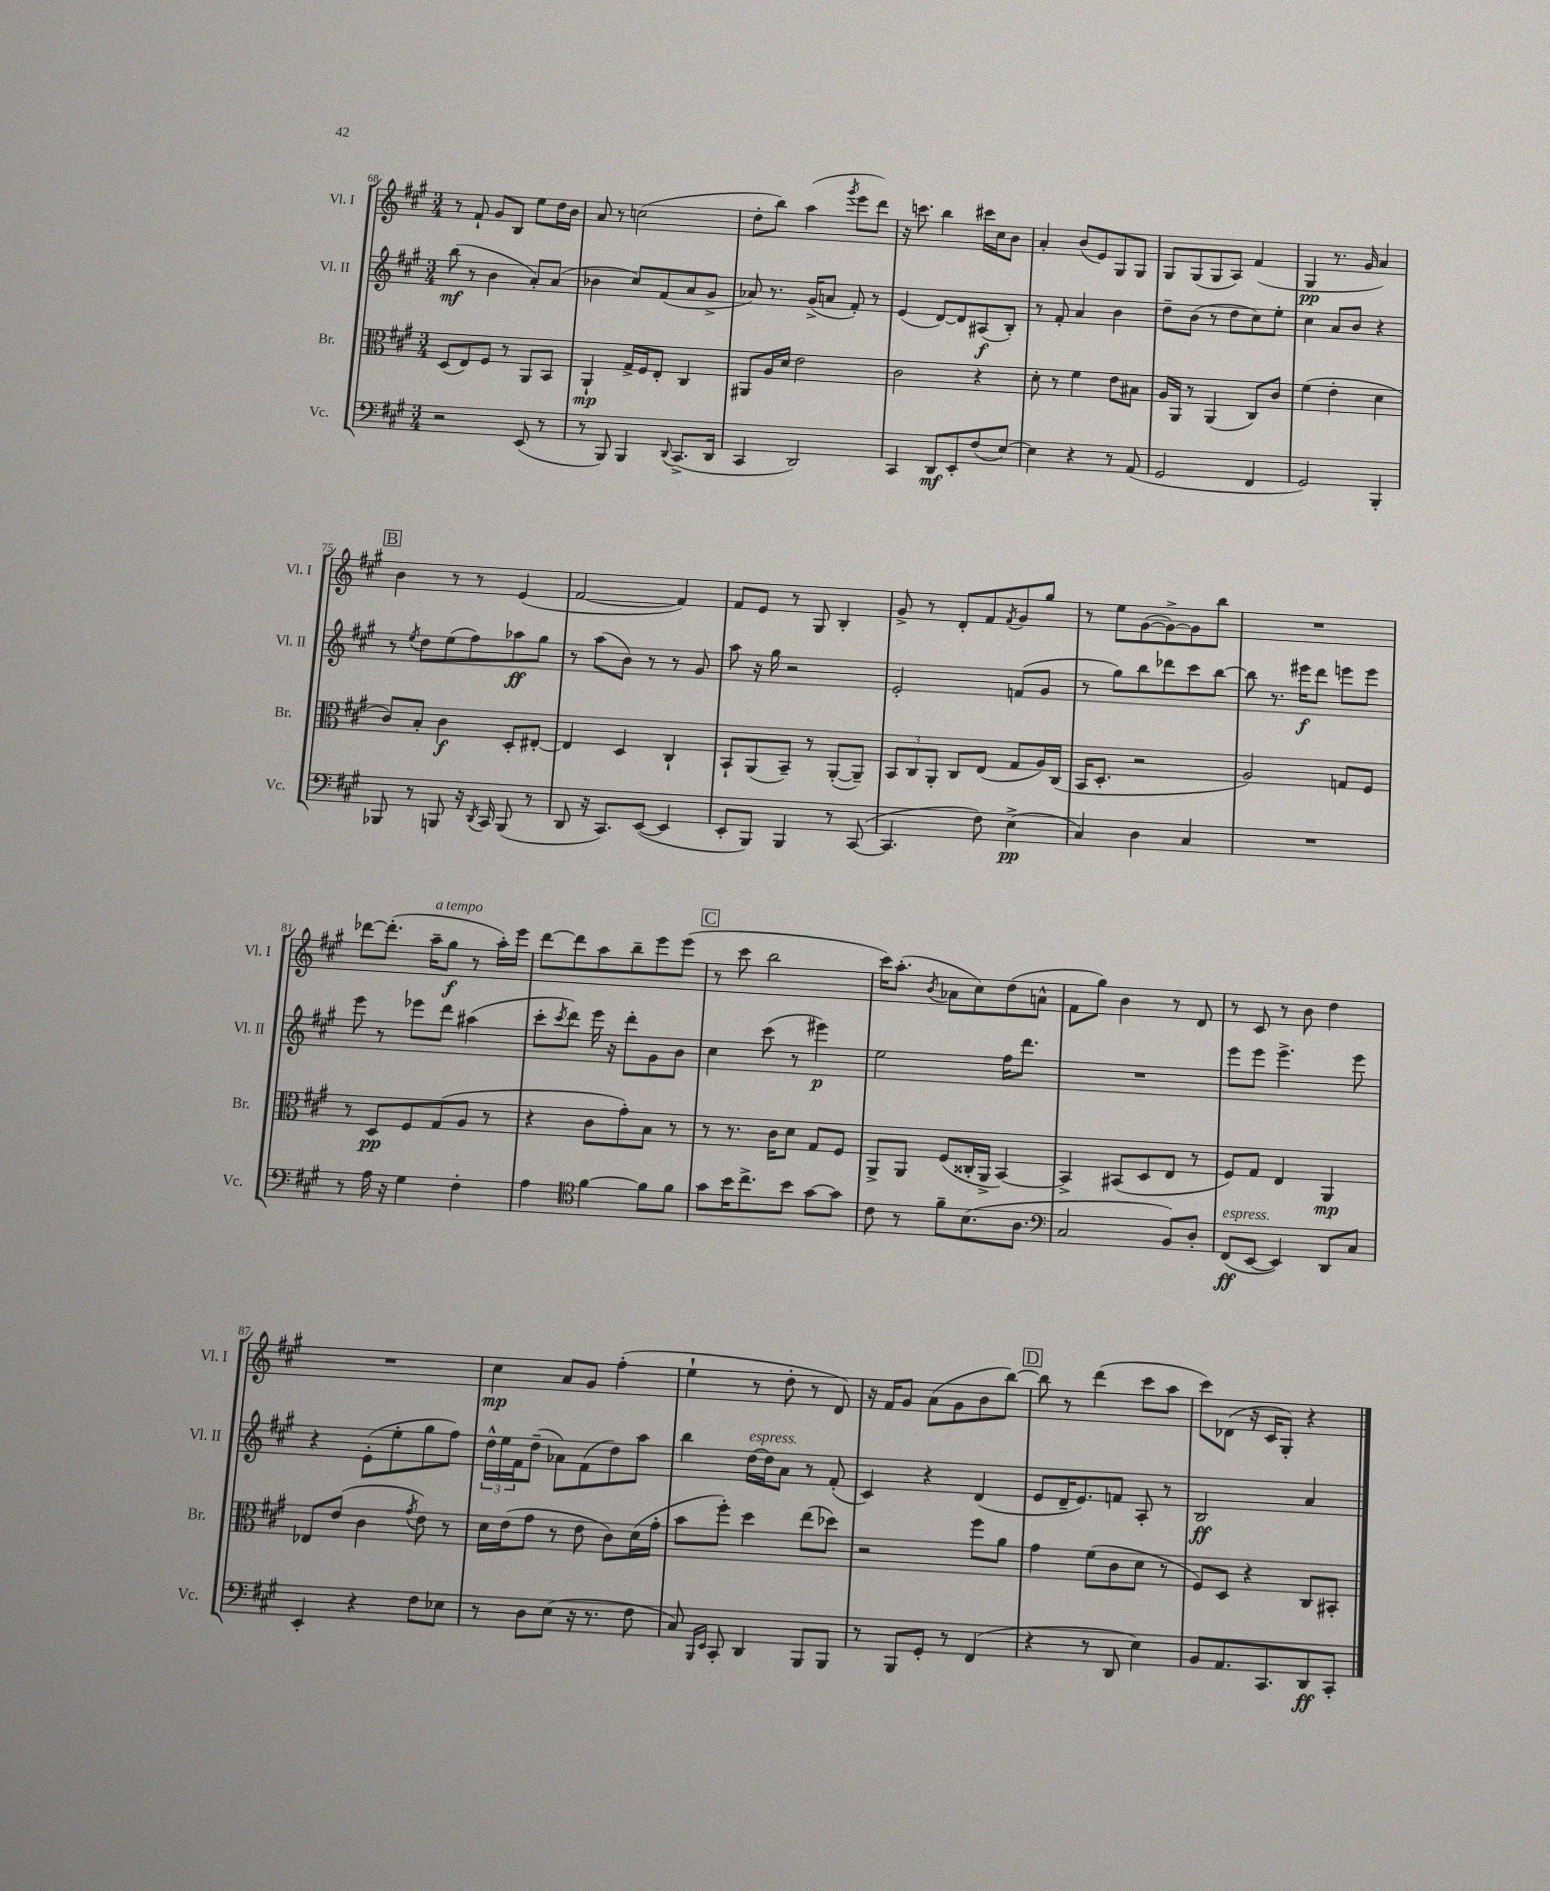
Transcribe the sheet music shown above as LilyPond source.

<<
\new StaffGroup <<
\new Staff = "s0" \with { instrumentName = "Vl. I" shortInstrumentName = "Vl. I" } {
    \clef treble \key a \major \numericTimeSignature \time 3/4
    r8 fis'8-! gis'8 b8 e''8 d''16 b'16 |
    a'8 r8 c''2( |
    d''8-. b''8) a''4( \acciaccatura { gis'''8 } e'''8 d'''8) |
    r16 c'''8. b''4 cis'''16 cis''16 b'8 |
    a'4-. b'8( e'8) gis8 gis8 |
    gis8 gis8( gis8 a8) fis'4( |
    gis4\pp r8. gis'16 a'4) |
    \mark \markup { \box "B" } b'4 r8 r8 e'4( |
    fis'2~ fis'4) |
    fis'8 e'8 r8 gis8 b4-. |
    gis'8-> r8 d'8-. fis'8 \acciaccatura { fis'8 } gis'8 gis''8 |
    r8 e''8 gis'8~( gis'8~->) gis'8 b''8 |
    R2. |
    des'''8~ des'''8.-.( a''16--^\markup { \italic "a tempo" } gis''8\f r8 a''16-.) e'''16 |
    d'''8~ d'''8 a''8 b''8-- e'''8 e'''8( |
    \mark \markup { \box "C" } r8 cis'''8 b''2 |
    cis'''16) a''8.-.( \acciaccatura { b'8 } aes'8 cis''8) d''8( a'8-^ |
    fis'8 gis''8) b'4 r8 d'8 |
    r8 cis'8 r8 b'8 d''4 |
    R2. |
    cis''4\mp a'8 gis'8 fis''4-.( |
    e''4-! r8 d''8-. r8 d'8) |
    r16 fis'16 gis'8 a'8( gis'8 b'8 b''8~) |
    \mark \markup { \box "D" } b''8 r8 d'''4( cis'''8 a''8 |
    cis'''8) des'8( r16 cis'16 gis8-.) r4 \bar "|." |
}
\new Staff = "s1" \with { instrumentName = "Vl. II" shortInstrumentName = "Vl. II" } {
    \clef treble \key a \major \numericTimeSignature \time 3/4
    b''8\mf( r8 b'4 a'8-.) a'8( |
    bes'4 cis''8) fis'8( a'8 gis'8-> |
    aes'8) r8. gis'16->( a'8 fis'8-.) r8 |
    e'4( d'8~) d'8 ais8\f( b8-.) |
    r8 fis'8-. a'4 b'4 |
    d''8-- b'8( r8 d''8 cis''8) e''8-. |
    cis''4 a'8 b'8 r4 |
    \mark \markup { \box "B" } r8 \acciaccatura { e''8 } d''8 e''8( fis''8) aes''8\ff gis''8 |
    r8 a''8( b'8) r8 r8 gis'8 |
    a''8 r16 gis''16 r2 |
    e'2-. f'8( gis'8 |
    r8 gis''8) b''8 des'''8 cis'''8 b''8~ |
    b''8 r8. eis'''16\f d'''8 e'''8 e'''8 |
    e'''8 r8 ees'''8 d'''8 ais''4( |
    cis'''8-. \acciaccatura { cis'''8 } d'''8) e'''16 r16 d'''8-. gis'8 b'8 |
    \mark \markup { \box "C" } cis''4 cis'''8( r8 eis'''4\p) |
    e''2 fis''16 d'''8. |
    R2. |
    e'''8 e'''8 e'''4.-> e'''8 |
    r4 e'8-.( e''8-. gis''8 fis''8) |
    \tuplet 3/2 { d''16-^ e''16 fis'16 } d''8--( aes'8) fis'8( d''8) a''8 |
    b''4 d''16~^\markup { \italic "espress." } d''16 a'8 r8 fis'8-.( |
    cis'4) r4 d'4( |
    \mark \markup { \box "D" } e'8 d'16-- e'8.) f'8 a8-. r8 |
    b2\ff a'4 \bar "|." |
}
\new Staff = "s2" \with { instrumentName = "Br." shortInstrumentName = "Br." } {
    \clef alto \key a \major \numericTimeSignature \time 3/4
    d8( e8) fis8 r8 a,8 b,8 |
    a,4-!\mp gis16-> fis16 e8-. cis4 |
    ais,8 a16 d'16 e'2 |
    cis'2 r4 |
    d'8-. r8 fis'4 e'8 bis8 |
    a16 a,16 r8 a,4( cis8) cis'8 |
    fis'4( e'4-. d'4 |
    \mark \markup { \box "B" } cis'8) b8-. cis'4\f d8-. eis8~-. |
    eis4 d4 cis4-! |
    b,8-! a,8( b,8--) r8 a,8~-.( a,8--) |
    \tuplet 3/2 { b,8 cis8 a,8-. } cis8 e8( gis8 a16) cis16( |
    b,16 d8.-. r2 |
    a2) g8 fis8 |
    r8 d8\pp fis8 gis8( a8 r8 |
    r4 cis'8 gis'8-.) b8 r8 |
    \mark \markup { \box "C" } r8 r8. cis'16 d'8 gis8 fis8 |
    a,8-> a,8 fis8( cisis16-. a,16-> b,4~) |
    b,4-> bis,8( d8 e8 r8 |
    fis8) gis8 e4 a,4\mp |
    ees8 e'8( cis'4 \acciaccatura { gis'8 } e'8) r8 |
    d'16 e'16( gis'8 r8 e'8 cis'8) d'16( gis'16-. |
    b'8 fis''8-.) d''4 e''8( des''8) |
    r2 fis''8 a'8 |
    \mark \markup { \box "D" } gis'4 fis'8( cis'8 d'8 r8 |
    fis8) d8 r4 cis8 bis,8-. \bar "|." |
}
\new Staff = "s3" \with { instrumentName = "Vc." shortInstrumentName = "Vc." } {
    \clef bass \key a \major \numericTimeSignature \time 3/4
    r2 e,8( r8 |
    r8 b,,8) b,,4 \appoggiatura { d,8 } cis,8.->( d,16 |
    cis,4 d,2) |
    cis,4 d,8\mf e,8-. fis8( e8~) |
    e4 r4 r8 a,8( |
    gis,2 fis,4 |
    gis,2) b,,4-. |
    \mark \markup { \box "B" } bes,,8 r8 b,,8 r16 \acciaccatura { d,8 } cis,16 b,,8( r8 |
    d,8 r16 cis,8.) e,8~( e,4 |
    e,8-. b,,8) b,,4 r8 cis,8~( |
    cis,4. fis8) e4->\pp( |
    cis4) d4 cis4 |
    R2. |
    r8 a16 r16 gis4 fis4-. |
    a4 \clef tenor fis'4~ fis'8 fis'8 |
    \mark \markup { \box "C" } gis'8 b'16 cis''8.-> b'8 gis'8~ gis'8 |
    cis'8 r8 fis'8-- b8.( a8. |
    \clef bass cis2 b,8) d8-. |
    fis,8\ff^\markup { \italic "espress." }( e,8~ e,4) d,8 cis8 |
    e,4-. r4 fis8 ees8 |
    r8 d8 e8( r16 r8. fis8 |
    cis8) \grace { b,,16 e,16 } cis,8-. d,4 b,,8 b,,8 |
    r8 b,,8 gis,8-. r8 fis,4( |
    \mark \markup { \box "D" } r4 r8 d,8 e4) |
    b,8 a,8. cis,8. d,8\ff cis,8-. \bar "|." |
}
>>
>>
\layout { \context { \Score currentBarNumber = #68 } }
